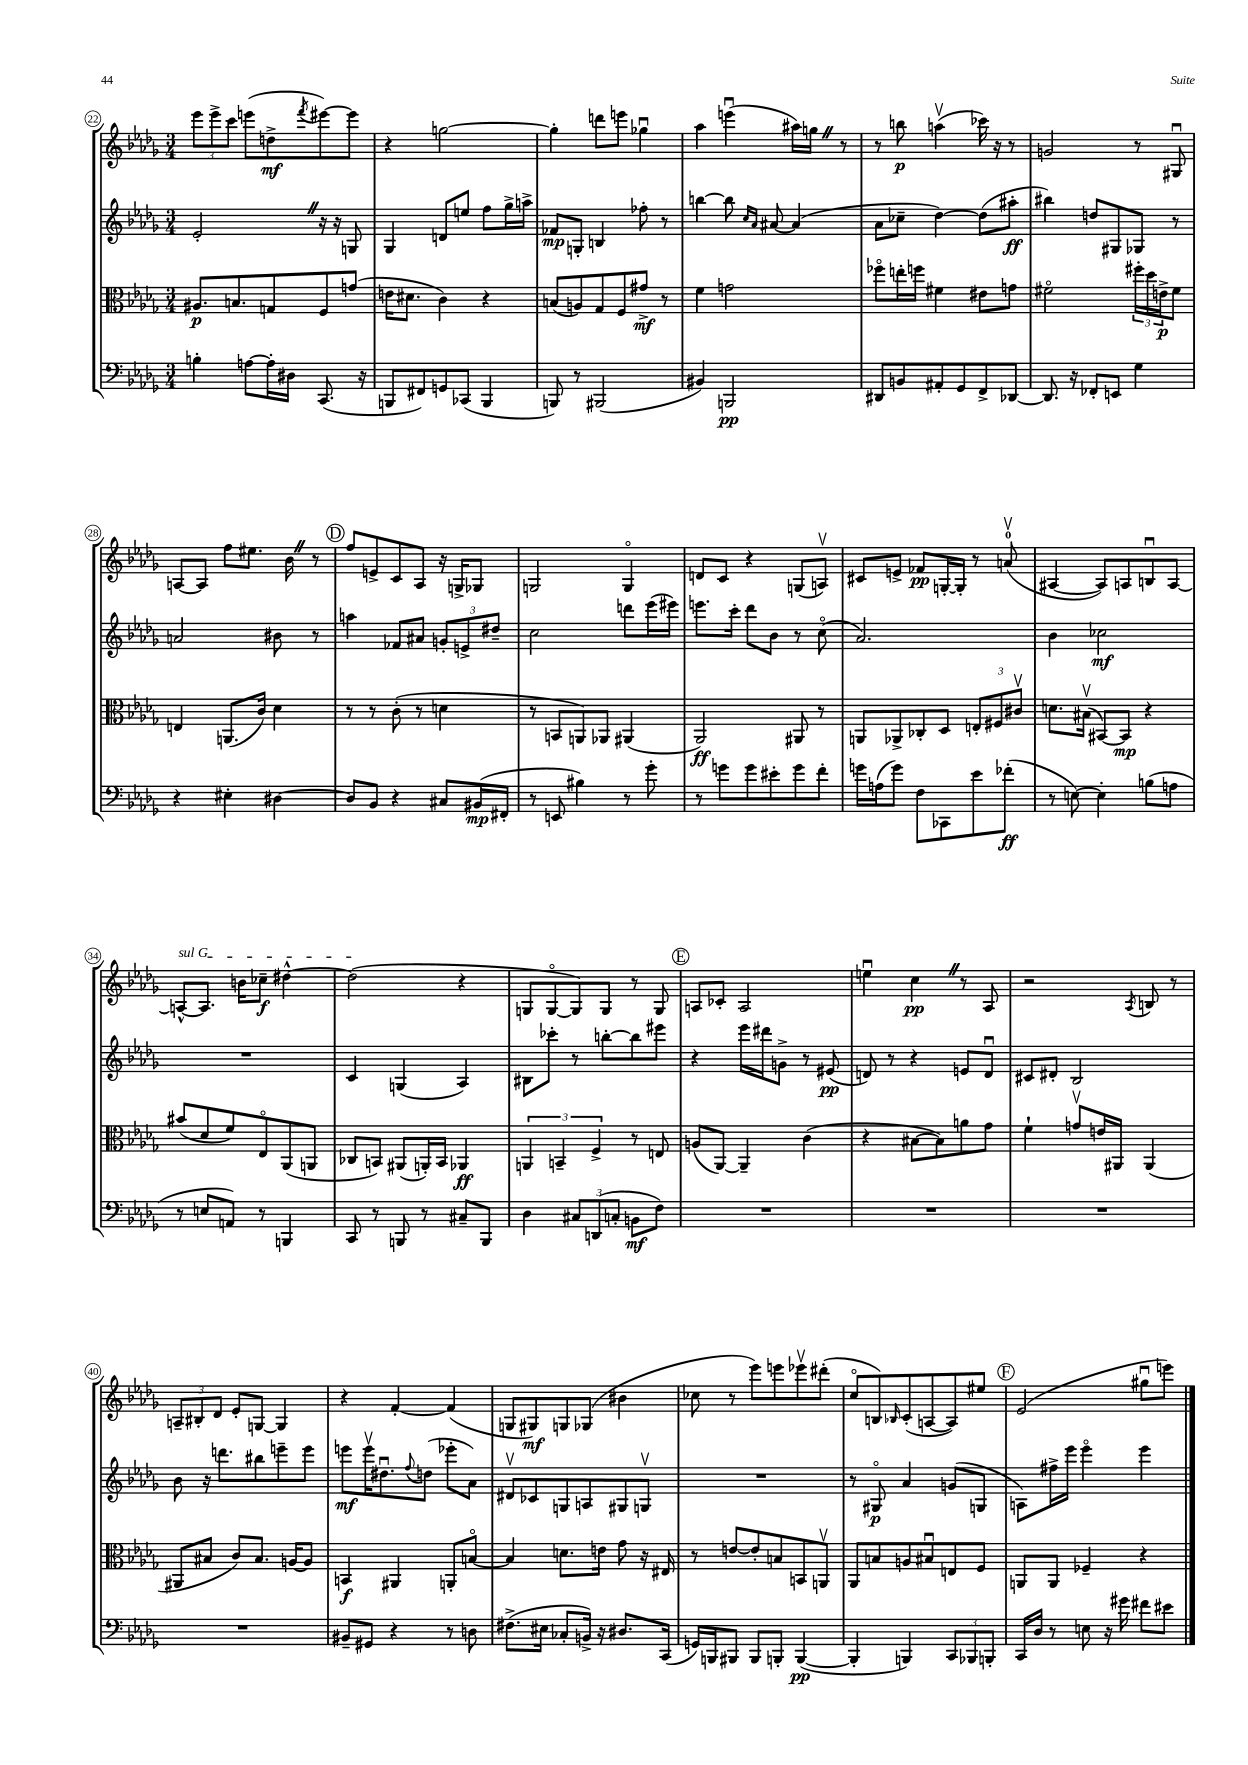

**kern	**kern	**kern	**kern
*staff4	*staff3	*staff2	*staff1
*clefF4	*clefC3	*clefG2	*clefG2
*k[b-e-a-d-g-]	*k[b-e-a-d-g-]	*k[b-e-a-d-g-]	*k[b-e-a-d-g-]
*M3/4	*M3/4	*M3/4	*M3/4
4B'\	8.A#/L	2e-'/	12eee-\L
.	.	.	12eee-^\
.	.	.	12ccc\J
.	8.B/	.	.
[8A\L	.	.	(8eee\L
16A'\]L	8G/	.	8dd^\
16D#\JJ	.	.	.
.	.	.	8qfff/
(8.CC/	8F/	16r	[8eee#\)
.	.	16r	.
.	(8g/J	8G/	8eee#\]J
16r	.	.	.
=	=	=	=
8BBB/L	16e\LK	4G-/	4r
.	8.d#\J	.	.
8FF#/)	.	.	.
8GG/	4c\)	8d/L	[2gg\
(8CC-/J	.	8ee/J	.
4BBB/	4r	8ff\L	.
.	.	16gg-^\L	.
.	.	16aa^\JJ	.
=	=	=	=
8BBB/)	(8B/L	8f-/L	4gg'\]
8r	8A/)	8G'/J	.
(2BBB#/	8G-/	4B/	8ddd\L
.	8F/	.	8eee\J
.	8g#^/J	8ff-'\	4gg-u\
.	8r	8r	.
=	=	=	=
4BB#/)	4f\	[4bb\	4aa-\
2BBB/	2g\	8bb\]	(4eeeu\
.	.	16qqcc/LL	.
.	.	16qqa-/JJ	.
.	.	[8a#/	.
.	.	(4a#/]	16aa#\LL)
.	.	.	16gg\JJ
.	.	.	8r
=	=	=	=
8DD#/L	8ff-o\L	8a-\L	8r
8BB/	16ee'\L	8cc-~\J	8bb\
.	16ff\JJ	.	.
8AA#'/	4f#\	[4dd-\)	(4aav\
8GG-/	.	.	.
8FF^/	8e#\L	(8dd-\]L	16ccc-\)
.	.	.	16r
[8DD-/J	8g\J	8aa#'\J	8r
=	=	=	=
8.DD-/]	2f#o\	4bb#\)	2g/
16r	.	.	.
8FF-'/L	.	8dd/L	.
8EE/J	.	8G#/	.
4G-\	24ff#'\LL	8G-/J	8r
.	24dd-\	.	.
.	24e^\J	.	.
.	8f#\J	8r	8G#u/
=	=	=	=
4r	4E/	2a/	[8A/L
.	.	.	8A/]J
4E#'\	(8.AA/L	.	8ff\L
.	.	.	8.ee#\J
.	16c/Jk)	.	.
[4D#\	4d-\	8b#\	.
.	.	.	16b-\
.	.	8r	8r
=	=	=	=
8D#/]L	8r	4aa\	8ff/L
8BB-/J	8r	.	8e^/
4r	(8c'\	8f-/L	8c/
.	8r	8a#/J	8A-/J
8C#/L	4d\	12g'/L	16r
.	.	.	16G^/LK
.	.	12e^/	.
(16BB#/L	.	.	8G-/J
.	.	12dd#~/J	.
16FF#'/JJ	.	.	.
=	=	=	=
8r	8r	2cc\	2G/
8EE/	8BB/L	.	.
4B#\)	8AA/)	.	.
.	8AA-/J	.	.
8r	(4AA#/	8ddd\L	4Go/
8g-'\	.	(16eee-\L	.
.	.	16eee#\JJ)	.
=	=	=	=
8r	2AA-/)	8.eee\L	8d/L
8g\L	.	.	8c/J
.	.	16ccc'\Jk	.
8g\	.	8ddd-\L	4r
8e#'\	.	8b-\J	.
8g\	8AA#/	8r	(8G/L
8f'\J	8r	(8cco\	8Av/J)
=	=	=	=
16g\LL	8AA/L	2.a-/)	8c#/L
(16A\J	.	.	.
8g\J)	8AA-^/	.	8e^/J
8F\L	8C-'/	.	8f-/L
8CC-\	8D-/J	.	[16G'/L
.	.	.	16G'/]JJ
8e-\	12E'/L	.	8r
.	12F#/	.	.
(8f-'\J	.	.	(8av/
.	12c#v/J	.	.
=	=	=	=
8r	8.d\L	4b-\	[4A#/
[8E\)	.	.	.
.	(16B#v\Jk	.	.
4E'\]	[8BB#/L)	2cc-\	8A#/]L)
.	8BB#/]J	.	8A/
(8B\L	4r	.	8Bu/
8A\J	.	.	[8A/J
=	=	=	=
8r	(8b#/L	2.r	8A^^/_L
8E/L	8d-/	.	8.A/]J
8AA/J)	8f/)	.	.
.	.	.	16b\LK
8r	8E-o/	.	8cc-~\J
4BBB/	(8AA-/	.	[4dd#^^\
.	8AA/J	.	.
=	=	=	=
8CC/	8C-/L	4c/	(2dd#\]
8r	8BB/J)	.	.
8BBB/	(8AA#/L	(4G/	.
8r	16AA'/L)	.	.
.	16BB/JJ	.	.
8C#~/L	4AA-/	4A-/)	4r
8BBB/J	.	.	.
=	=	=	=
4D-\	6AA/	8B#\L	8G/L
.	.	8ccc-'\J	[8Go/
.	6BB~/	.	.
12C#/L	.	8r	8G/])
(12DD/	6F^/	.	.
.	.	[8bb'\L	8G/J
12C'/J	.	.	.
8BB\L	8r	8bb\]	8r
8F\J)	8E/	8eee#\J	8G/
=	=	=	=
2.r	(8A/L	4r	8A/L
.	[8AA-/J)	.	8c-'/J
.	4AA-~/]	16eee-\LL	2A/
.	.	16ddd#\J	.
.	.	8g^\J	.
.	(4c\	8r	.
.	.	(8e#/	.
=	=	=	=
2.r	4r	8d/)	4eeu\
.	.	8r	.
.	[8B#\L	4r	4cc\
.	8B#\])	.	.
.	8a\	8e/L	8r
.	8g-\J	8du/J	8A-/
=	=	=	=
2.r	4f`\	8c#/L	2r
.	.	8d#'/J	.
.	8gv/L	2B-/	.
.	16e/L	.	.
.	16AA#/JJ	.	.
.	.	.	8qA-/
.	(4AA#/	.	8B/
.	.	.	8r
=	=	=	=
2.r	8AA#/L	8b-\	12A~/L
.	.	.	12B#'/
.	8B#/J	16r	.
.	.	.	12d-/J
.	.	8.ddd\L	.
.	8c/L)	.	8e-'/L
.	8.B#/J	8bb#\	[8G/J
.	.	8eee~\	4G/]
.	[16A/LK	.	.
.	8A/]J	8eee\J	.
=	=	=	=
8BB#~/L	4BB/	8eee\L	4r
8GG#/J	.	16eeev\K	.
.	.	8.dd#u\	.
4r	4AA#/	.	[4f'/
.	.	8qqff/	.
.	.	(8dd\J	.
8r	8AA'/L	8eee-'\L	(4f/]
8D\	[8Bo/J	8a-\J)	.
=	=	=	=
(8.F#^\L	4B/]	8d#v/L	8G/L
.	.	8c-/	8G#/)
16E#\Jk	.	.	.
8C-'/L	8.d\L	8G/	8G/
16BB^/Jk)	.	8A/	(8G-/J
16r	16e\Jk	.	.
8.D#/L	8g-\	8G#/	4b#\
.	16r	8Gv/J	.
(16CC/Jk	16E#/	.	.
=	=	=	=
16GG/LL)	8r	2.r	8cc-\
16BBB/J	.	.	.
8BBB#/J	[8e/L	.	8r
8BBB#/L	8e'/]	.	8eee-\L)
8BBB'/J	8B/	.	8eee\
([4BBB/	8BB/	.	8eee-v\
.	8AAv/J	.	(8ddd#'\J
=	=	=	=
4BBB'/]	8AA-/L	8r	8cco/L
.	8B/	8G#o/	8B/)
.	.	.	16qqB-/
4BBB/)	8A/	4a-/	(8c'/
.	8B#u/	.	[8A/
12CC/L	8E/	(8g/L	8A/])
12BBB-/	.	.	.
.	8F/J	8G/J	8ee#/J
12BBB'/J	.	.	.
=	=	=	=
16CC/LL	8AA/L	8A\L)	(2e-/
16D-/JJ	.	.	.
8r	8AA/J	16ff#^\L	.
.	.	16eee-\JJ	.
8E\	4F-~/	4eee-o\	.
16r	.	.	.
16g#\	.	.	.
8f#\L	4r	4eee-\	8gg#u\L
8e#\J	.	.	8eee\J)
==	==	==	==
*-	*-	*-	*-
